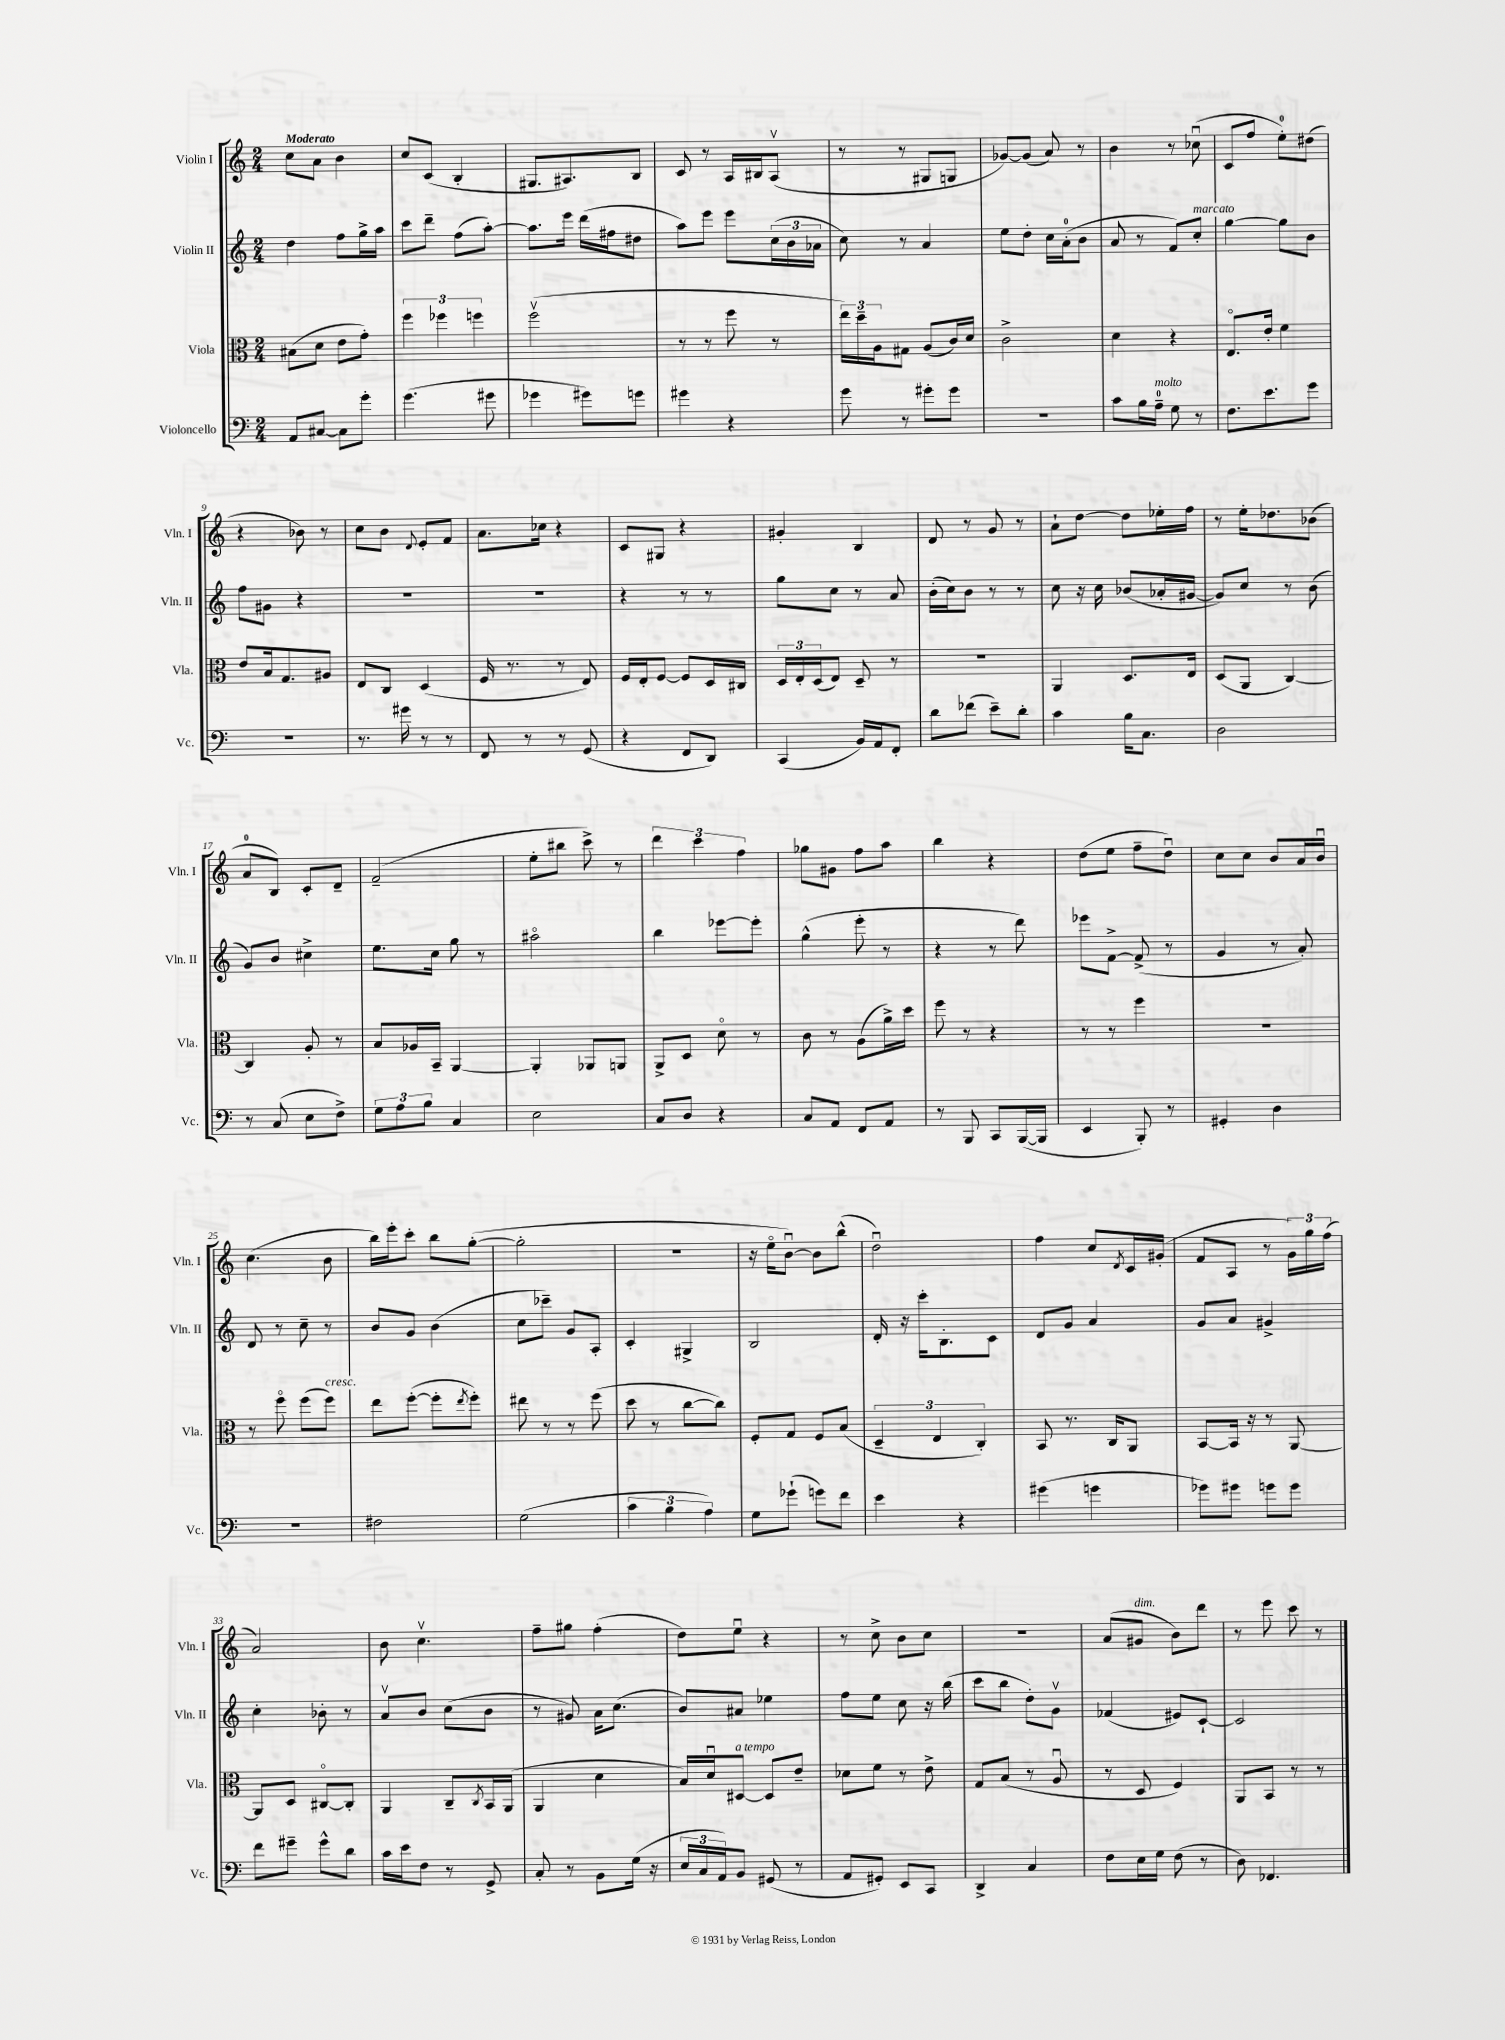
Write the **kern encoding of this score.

**kern	**kern	**kern	**kern
*staff4	*staff3	*staff2	*staff1
*clefF4	*clefC3	*clefG2	*clefG2
*k[]	*k[]	*k[]	*k[]
*M2/4	*M2/4	*M2/4	*M2/4
8AA/L	(8B#\L	4dd\	8cc\L
[8C#/J	8d\J	.	8a\J
8C#\]L	8e\L	8ff\L	4b\
8g'\J	8g'\J)	16gg^\L	.
.	.	16aa\JJ	.
=	=	=	=
(4.g\	6ff\	8ccc\L	8cc/L
.	.	8ddd~\J	(8c/J
.	6ff-\	.	.
.	.	(8ff\L	4B'/
.	6ff\	.	.
8g#\	.	[8aa'\J)	.
=	=	=	=
4g-\	(2ffv\	8.aa\]L	8.G#/L
.	.	16eee\Jk	8.A#/)
8g#\L)	.	(16ddd\LL	.
.	.	16ff#\J	.
8g\J	.	8dd#\J	8B/J
=	=	=	=
4g#\	8r	8aa\L)	8c/
.	8r	8eee\J	8r
4r	8ff\	8eee\L	16A/LL
.	.	.	16B#/J
.	8r	(24cc\L	(8Av/J
.	.	24b\	.
.	.	24a-\JJ	.
=	=	=	=
8g\	24ee\LL)	8cc\)	8r
.	24dd~\	.	.
.	24A\J	.	.
8r	8G#\J	8r	8r
8g#'\L	(8A/L	4a/	8G#/L
8g#\J	16c/L)	.	8G/J
.	16d/JJ	.	.
=	=	=	=
2r	2c^\	8ee\L	[8g-/L)
.	.	8dd'\J	(8g-/]J
.	.	16cc\LL	8a/)
.	.	(16a'\J	.
.	.	8b\J	8r
=	=	=	=
8c\L	4d\	8a/	4b\
16B\L	.	8r	.
16A~\JJ	.	.	.
8G\	4r	8f/L)	8r
8r	.	8cc'/J	(8cc-u\
=	=	=	=
8.F\L	8.Eo/L	[4gg\	8c/L
.	.	.	8ff/J
8.e\	16e'/Jk	.	.
.	4f\	8gg\]L	8ee'\L)
8g\J	.	8b\J	(8dd#\J
=	=	=	=
2r	8e/L	8ff\L	4r
.	16B/k	8g#\J	.
.	8.G/	.	.
.	.	4r	8b-\)
.	8A#/J	.	8r
=	=	=	=
8.r	8E/L	2r	8cc\L
.	8C/J	.	8b\J
16g#\	.	.	.
.	.	.	8qqd/
8r	(4D/	.	8e'/L
8r	.	.	8f/J
=	=	=	=
8FF/	16F/	2r	8.a\L
.	8.r	.	.
8r	.	.	.
.	.	.	16cc-\Jk
8r	8r	.	4r
(8GG/	8E/)	.	.
=	=	=	=
4r	16F/LL	4r	8c/L
.	16E'/J	.	.
.	[8F/J	.	8G#/J
8FF/L	8F/]L	8r	4r
8DD/J)	16D/L	8r	.
.	16C#/JJ	.	.
=	=	=	=
(4CC/	24D/LL	8gg\L	4g#'/
.	24E'/	.	.
.	(24D/J	.	.
.	8E/J)	8cc\J	.
16BB/LL)	8D~/	8r	4B/
16AA/J	.	.	.
8FF'/J	8r	8a/	.
=	=	=	=
8d\L	2r	(16b'\LL	8d/
.	.	16cc\J)	.
(8f-\J	.	8b\J	8r
8e~\L)	.	8r	8g/
8d'\J	.	8r	8r
=	=	=	=
4c\	4AA/	8cc\	8a`\L
.	.	16r	[8dd\J
.	.	16cc\	.
16B\LK	8.D/L	(8b-/L	8dd\]L
8.C\J	.	.	.
.	.	16a-'/L	16ee-'\L
.	16E/Jk	[16g#/JJ	16ff\JJ
=	=	=	=
2D\	(8D/L	8g#/]L)	8r
.	8AA/J	8cc/J	16ee'\LK
.	.	.	8.dd-\
.	[4C/)	8r	.
.	.	(8b\	(8b-\J
=	=	=	=
8r	4C/]	8g/L)	8a/L
(8C/	.	8b/J	8B/J)
8E\L	8A'/	4cc#^\	8c'/L
8F^\J)	8r	.	8d~/J
=	=	=	=
12G\L	8B/L	8.ee\L	(2f~/
12A\	.	.	.
.	16A-/L	.	.
12B\J	.	.	.
.	16BB~/JJ	16cc\Jk	.
4C/	[4AA/	8gg\	.
.	.	8r	.
=	=	=	=
2E\	4AA'/]	2aa#o\	8ee'\L
.	.	.	8bb#\J
.	8AA-/L	.	8ccc^\)
.	8AA/J	.	8r
=	=	=	=
8C/L	8AA^/L	4bb\	6ddd\
8D/J	8D/J	.	.
.	.	.	6ccc\
4r	8do\	[8eee-\L	.
.	.	.	6ff\
.	8r	8eee-'\]J	.
=	=	=	=
8C/L	8c\	(4gg^^\	8gg-\L
8AA/J	8r	.	8g#\J
8FF/L	(8A\L	8eee'\	8ff\L
8AA/J	16a^\L)	8r	8aa\J
.	16dd\JJ	.	.
=	=	=	=
8r	8ff\	4r	4bb\
8BBB/	8r	.	.
8CC/L	4r	8r	4r
([16BBB/L	.	8ddd\)	.
16BBB/]JJ	.	.	.
=	=	=	=
4EE/	8r	8eee-\L	(8dd\L
.	8r	[8f^\J	8ee\J
8BBB'/)	4ff\	(8f^/]	8ff~\L
8r	.	8r	8ddu\J)
=	=	=	=
4GG#'/	2r	4g/	8cc\L
.	.	.	8cc\J
4D\	.	8r	8b/L
.	.	8a'/)	16a/L
.	.	.	16bu/JJ
=	=	=	=
2r	8r	8d/	(4.cc\
.	8ffo\	8r	.
.	(8ff\L	8cc~\	.
.	8ff\J)	8r	8b\
=	=	=	=
2F#\	8ee\L	8b/L	16bb\LL)
.	.	.	16eee'\J
.	([8ff'\J	8g/J	8ccc'\J
.	8ff'\]L	(4b\	8bb\L
.	8qee/	.	.
.	8ff'\J)	.	([8gg'\J
=	=	=	=
(2G\	8ee#\	8cc\L	2gg'\]
.	8r	8ccc-~\J)	.
.	8r	8g/L	.
.	(8ff\	8A'/J	.
=	=	=	=
6c\	8dd\	4c'/	2r
.	8r	.	.
6B\	.	.	.
.	[8cc\L	4G#^/	.
6A\)	.	.	.
.	8cc\]J)	.	.
=	=	=	=
8G\L	8F'/L	2B/	16r
.	.	.	16eeo\LK
(8g-`\J	8G/J	.	[8bu\J)
8g\L)	8F/L	.	8b\]L
8f\J	(8B/J	.	(8bb^^\J
=	=	=	=
4e\	6D~/	16d'/	2ddu\)
.	.	16r	.
.	.	16ccc'\LK	.
.	6E/	.	.
.	.	8.B'\	.
4r	.	.	.
.	6C'/)	.	.
.	.	8c\J	.
=	=	=	=
(4g#\	8BB/	8d/L	4ff\
.	8.r	8g/J	.
4g\	.	4a/	8cc/L
.	16C/LK	.	.
.	.	.	8qd/
.	8AA/J	.	16c/L
.	.	.	(16g#'/JJ
=	=	=	=
8g-\L)	[8BB/L	8g/L	8f/L
8g#\J	16BB/]Jk	8a/J	8A/J
.	16r	.	.
8g\L	8r	4g#^/	8r
8g\J	[8AA/	.	24g\LL)
.	.	.	24gg\
.	.	.	(24ff\JJ
=	=	=	=
8f\L	8AA/]L	4cc'\	2a/)
8g#~\J	8D/J	.	.
8g#^^\L	[8C#o/L	8b-'\	.
8d\J	8C#'/]J	8r	.
=	=	=	=
16c\LL	4AA/	8av/L	8b\
16e\J	.	.	.
8F\J	.	8b/J	4.ccv\
8r	8C~/L	(8cc\L	.
.	8qC/	.	.
8GG^/	16BB/L	8b\J	.
.	(16AA/JJ	.	.
=	=	=	=
8C'/	4AA/	8r	8ff~\L
8r	.	8g#/)	8gg#\J
8BB\L	4d\	16a\LK	(4ff'\
.	.	(8.cc\J	.
(16G\Jk	.	.	.
16r	.	.	.
=	=	=	=
24E/LL	16B/LL)	8b/L)	8dd\L)
24C/	.	.	.
.	16du/J	.	.
24AA/J)	.	.	.
8BB/J	[8D#/J	8a#/J	8eeu\J
(8GG#/	8D#/]L	4ee-\	4r
8r	8e~/J	.	.
=	=	=	=
8AA/L	8d-\L	8ff\L	8r
8GG#'/J)	8f\J	8ee\J	8cc^\
8EE/L	8r	8cc\	8b\L
8CC/J	8e^\	16r	8cc\J
.	.	(16bb\	.
=	=	=	=
4DD^/	8G/L	8ccc\L	2r
.	(8B/J	8bb\J	.
4C/	8r	8dd'\L)	.
.	8Au/	8gv\J	.
=	=	=	=
8F\L	8r	(4f-/	(8a/L
16E\L	8D/	.	8g#/J
16G\JJ	.	.	.
(8F\	4F/)	8e#/L)	8b\L)
8r	.	[8c`/J	8ddd\J
=	=	=	=
8D\)	8AA/L	2c/]	8r
4.FF-/	8BB/J	.	8eee\
.	8r	.	8ccc\
.	8r	.	8r
==	==	==	==
*-	*-	*-	*-
